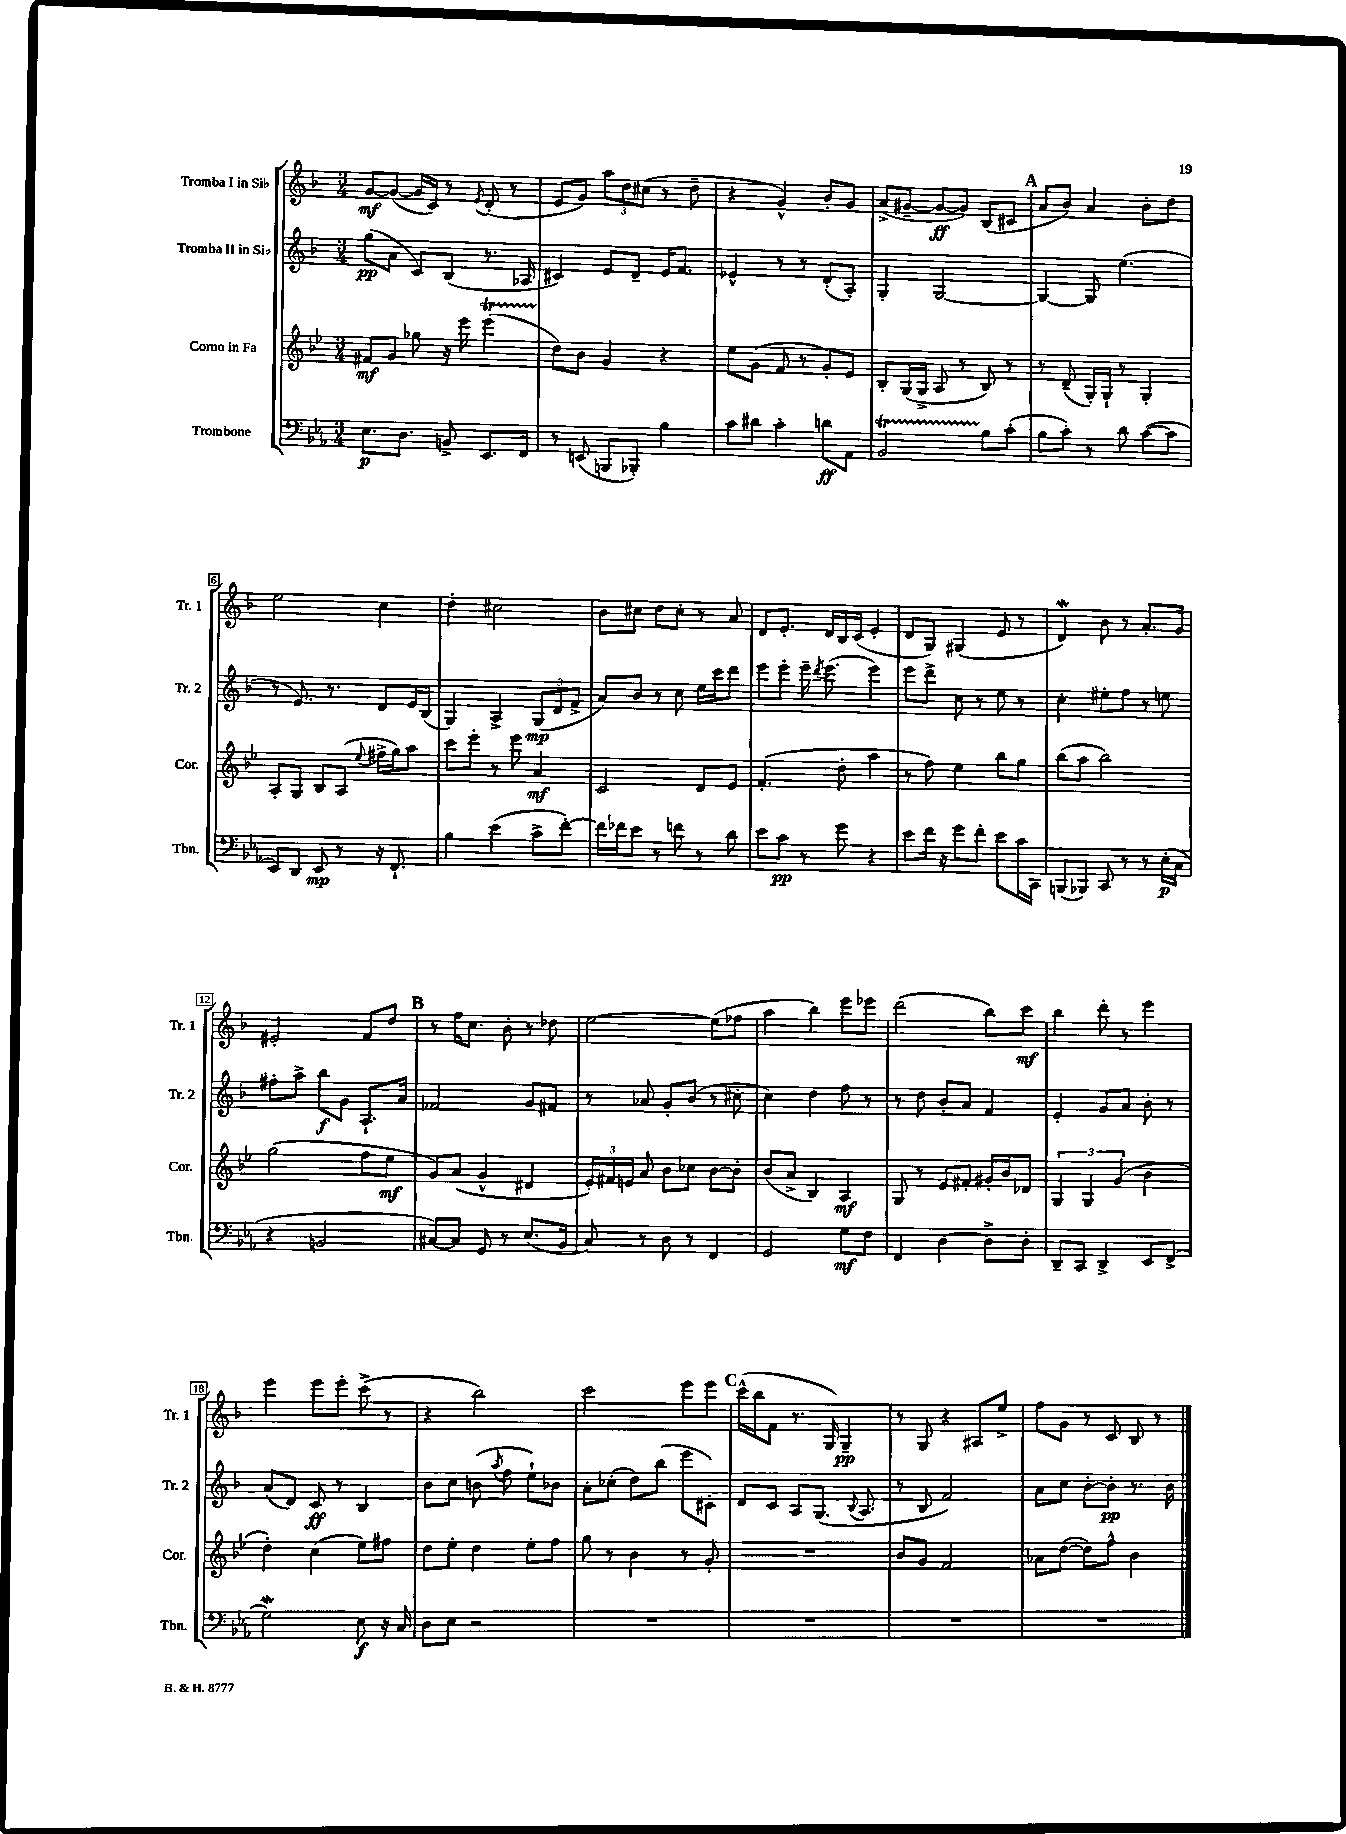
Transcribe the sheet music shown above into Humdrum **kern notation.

**kern	**kern	**kern	**kern
*staff4	*staff3	*staff2	*staff1
*clefF4	*clefG2	*clefG2	*clefG2
*k[b-e-a-]	*k[b-e-]	*k[b-]	*k[b-]
*M3/4	*M3/4	*M3/4	*M3/4
8.E-	8f#	(8gg	[8g
.	8g	8a	(8g_
8.D	.	.	.
.	8gg-	8c)	16g]
.	.	.	16c)
8BB^	16r	(8B-	8r
.	16eee-	.	.
.	.	.	8qe
8.EE-	(4eee-	8.r	(8d'
.	.	.	8r
16FF	.	16A-	.
=	=	=	=
8r	8dd)	4c#)	8e
(8EE	8b-	.	8g)
8BBB	4g	8e	12aa
.	.	.	12dd
8BBB-')	.	8d~	.
.	.	.	(12cc#
4B-	4r	16e	8r
.	.	8.f	.
.	.	.	8dd~
=	=	=	=
8c	8ee-	4e-^^	4r
8d#	(8g	.	.
4c'	8f	8r	4g^^)
.	8r	8r	.
8d	8g')	(8d'	8b-'
8AA-	8e-	8A')	8g
=	=	=	=
2BB-	8B-'	4G'	(8a^
.	(16G	.	[8g#~
.	16G^	.	.
.	8A	[2G	8g#_
.	8r	.	8g#])
8B-	8B-)	.	(8B-
(8c'	8r	.	8c#
=	=	=	=
8B-	8r	4G_	8a
8c')	(8d~	.	8b-)
8r	16G')	8G]	4a
.	16G`	.	.
8d	8r	(4.ee	.
([8c	4G'	.	8b-'
8c]	.	.	8dd
=	=	=	=
8EE-)	8A'	8r	2ee
8DD	8G	8.e)	.
8EE-	8B-	.	.
.	.	8.r	.
8r	(8A	.	.
.	8qqee-	.	.
16r	16ff#^	8d	4cc
8.FF`	16gg)	.	.
.	8aa	16e	.
.	.	(16B-	.
=	=	=	=
4B-	8ccc	4G)	4dd'
.	8eee-'	.	.
(4e-	8r	4A^	2cc#
.	8eee-	.	.
8c^	4a	(12G	.
.	.	12d	.
[8f')	.	.	.
.	.	12f^	.
=	=	=	=
16f]	2c	8a)	8b-
16f-	.	.	.
8e-	.	8b-	8cc#
8r	.	8r	8dd
8f	.	8cc	8cc#'
8r	8d	16ee	8r
.	.	16ccc	.
8d	8e-	8ddd	8a
=	=	=	=
8e-	(4.f'	8eee	8d
8c	.	8eee'	8.e'
8r	.	16eee~	.
.	.	8qddd	.
.	.	(8.eee	16d
8g	8dd'	.	16B-
.	.	.	(16c
4r	4aa	4eee)	4e'
=	=	=	=
8e-	8r	8eee	8d
16f	8ff)	8ddd^	8G)
16r	.	.	.
8g	4ee-	8cc	(4G#
8f'	.	8r	.
8e-	8bb-	8ee	8e
16c	8gg	8r	8r
16CC	.	.	.
=	=	=	=
(8BBB	(8bb-	4cc'	4d)
8BBB-)	8aa	.	.
8CC	2bb-)	8ee#'	8b-
8r	.	8ff	8r
8r	.	8r	8.a'
(16E-'	.	8ee	.
16C	.	.	16g
=	=	=	=
4r	(2gg	8ff#'	2e#'
.	.	8aa^	.
2BB	.	8bb-	.
.	.	8g	.
.	8ff	8.A`	8f
.	8ee-	.	8dd
.	.	16a	.
=	=	=	=
[8C#)	8g)	2f-	8r
8C#]	(8a	.	16ff
.	.	.	8.cc
8GG	4g^^	.	.
8r	.	.	8b-'
(8.E-	4d#	8g	8r
.	.	8f#	8dd-
16BB-	.	.	.
=	=	=	=
8C)	24e-')	8r	[2ee
.	24f#	.	.
.	24e	.	.
8r	8a	8a-	.
8D	8b-	8g'	.
8r	8cc-	(8b-	.
4FF	[8b-	8r	(8ee]
.	8b-']	8cc#'	8ff-
=	=	=	=
2GG	(8b-	4cc)	4aa
.	8a^	.	.
.	4B-)	4dd	4bb-)
8G	4A	8ff	8eee
8F	.	8r	8eee-
=	=	=	=
4FF	8G	8r	(2ddd
.	8r	8dd	.
[4D	8e-	8b-'	.
.	8f#'	8a	.
8D^]	16g#'	4f	8bb-)
.	16b-	.	.
8D'	8d-	.	8ccc
=	=	=	=
8DD~	6G	4e'	4bb-
8CC	.	.	.
.	6G	.	.
4DD^	.	8g	8ddd'
.	(6g	.	.
.	.	8a	8r
8EE-	4b-	8b-'	4eee
(8FF^	.	8r	.
=	=	=	=
2G)	4dd')	(8a	4eee
.	.	8d)	.
.	(4cc	8c	8eee
.	.	8r	8eee'
8E-	8ee-)	4B-	(8ccc^
16r	8ff#	.	8r
16C	.	.	.
=	=	=	=
8D	8dd	8b-	4r
8E-	8ee-'	8cc	.
2r	4dd	(8b	2bb-)
.	.	8qaa	.
.	.	8ff	.
.	8ee-'	8ee`)	.
.	8ff	8b-	.
=	=	=	=
2.r	8gg	8a'	2ccc
.	8r	(8cc-'	.
.	4b-	8dd)	.
.	.	(8bb-	.
.	8r	8eee	8eee
.	8g'	8c#')	8eee
=	=	=	=
2.r	2.r	8d	(16ccc^^
.	.	.	16bb-
.	.	8c	8f
.	.	8A	8.r
.	.	(8.G	.
.	.	.	16G)
.	.	.	4G~
.	.	8qqB-	.
.	.	8.A	.
=	=	=	=
2.r	8b-	8r	8r
.	8g	8B-	8G
.	2f	2f)	4r
.	.	.	8A#
.	.	.	8ee^
=	=	=	=
2.r	8a-	8a	8ff
.	([8dd	8cc	8g
.	8dd])	[8b-'	8r
.	8ff^^	8b-']	8c
.	4b-	8.r	8B-
.	.	.	8r
.	.	16b-	.
==	==	==	==
*-	*-	*-	*-
